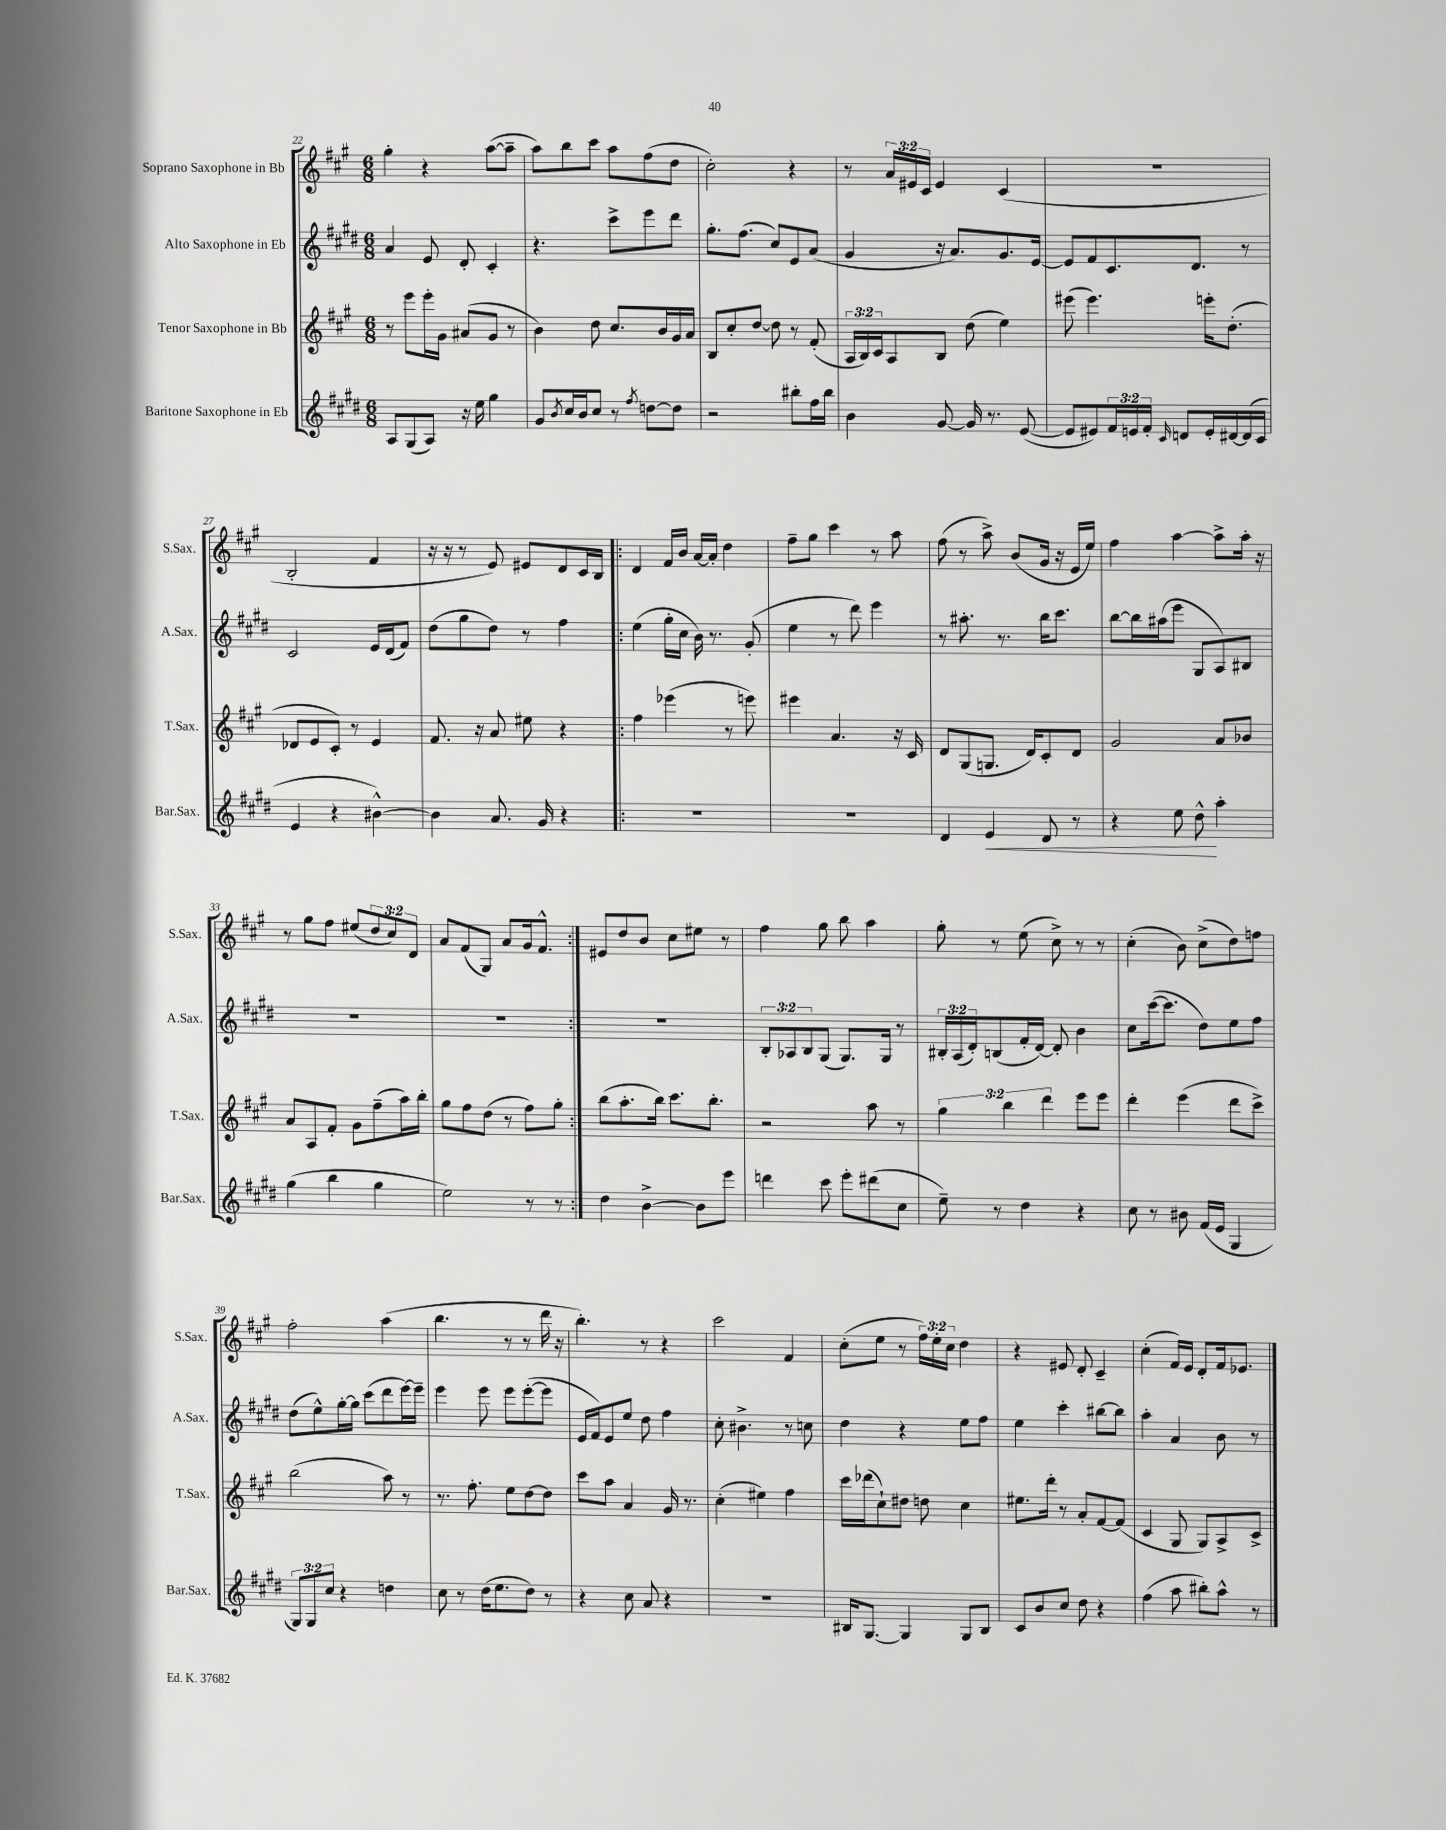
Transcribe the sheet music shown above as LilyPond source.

<<
\new StaffGroup <<
\new Staff = "s0" \with { instrumentName = "Soprano Saxophone in Bb" shortInstrumentName = "S.Sax." } {
    \clef treble \key a \major \numericTimeSignature \time 6/8 \override Staff.TupletNumber.text = #tuplet-number::calc-fraction-text
    gis''4-. r4 a''8~( a''8-- |
    a''8) b''8 cis'''8 a''8 fis''8( d''8 |
    cis''2-.) r4 |
    r8 \tuplet 3/2 { a'16 eis'16 cis'16 } eis'4 cis'4( |
    R2. |
    b2-. fis'4 |
    r16 r16 r8 e'8) eis'8 d'8 cis'16 b16 |
    \repeat volta 2 { d'4 fis'16 b'16 a'16~ a'16-. d''4 |
    fis''8-- gis''8 cis'''4 r8 a''8 |
    fis''8( r8 a''8->) b'8( gis'16 r16 e'16 e''16) |
    fis''4 a''4~ a''8-> a''16-. r16 |
    r8 gis''8 fis''8 eis''8( \tuplet 3/2 { d''8 cis''8) d'8 } |
    a'8 fis'8( gis8) a'8 gis'16 fis'8.-^ | }
    eis'8 d''8 b'8 cis''8 eis''8 r8 |
    fis''4 gis''8 b''8 a''4 |
    gis''8-. r8 e''8( cis''8->) r8 r8 |
    cis''4-.( b'8) cis''8->( d''8) f''8 |
    fis''2-. a''4( |
    b''4. r8 r8 d'''16 r16 |
    b''4.-.) r8 r4 |
    cis'''2 fis'4 |
    cis''8-.( e''8 r8 \tuplet 3/2 { fis''16) e''16-. cis''16 } d''4 |
    r4 eis'8 d'8-. cis'4-- |
    cis''4-.( fis'16) e'16 d'8-. fis'16 ees'8. \bar "|." |
}
\new Staff = "s1" \with { instrumentName = "Alto Saxophone in Eb" shortInstrumentName = "A.Sax." } {
    \clef treble \key e \major \numericTimeSignature \time 6/8 \override Staff.TupletNumber.text = #tuplet-number::calc-fraction-text
    a'4 e'8 dis'8-. cis'4-. |
    r4. cis'''8-> e'''8 dis'''8 |
    gis''8.-. fis''8.( cis''8) e'8 a'8( |
    gis'4 r16 a'8.) gis'8. e'16~ |
    e'8 fis'8 cis'8. dis'8. r8 |
    cis'2 e'16 dis'16( fis'8) |
    dis''8( gis''8 dis''8) r8 fis''4 |
    \repeat volta 2 { e''4( gis''16-. cis''16 b'16) r8. gis'8-.( |
    e''4 r8 dis'''8) e'''4 |
    r8 ais''8.-. r8. b''16 cis'''8. |
    b''8~ b''16 ais''16( e'''8 gis8 a8) bis8 |
    R2. |
    R2. | }
    R2. |
    \tuplet 3/2 { b8-. aes8 b8 } gis8( gis8.) gis16 r8 |
    \tuplet 3/2 { bis16-. a16( dis'16-.) } b8( fis'16-. dis'16~) dis'8-. b'4 |
    cis''8 cis'''16~( cis'''8. dis''8) e''8 fis''8 |
    dis''8( e''8-^) gis''16~-. gis''16 cis'''8( dis'''8 e'''16~) e'''16-- |
    e'''4 e'''8 e'''8 e'''8~-.( e'''8 |
    e'16 fis'16) e'8 e''8 dis''8 fis''4 |
    cis''8-. bis'4.-> r8 c''8 |
    dis''4 r4 e''8 fis''8 |
    e''4 cis'''4-. bis''8~ bis''8 |
    a''4-. a'4 b'8 r8 \bar "|." |
}
\new Staff = "s2" \with { instrumentName = "Tenor Saxophone in Bb" shortInstrumentName = "T.Sax." } {
    \clef treble \key a \major \numericTimeSignature \time 6/8 \override Staff.TupletNumber.text = #tuplet-number::calc-fraction-text
    r8 e'''8 e'''16-. gis'16 ais'8( gis'8 r8 |
    b'4) d''8 cis''8. b'16 gis'16 a'16 |
    b8 cis''8-. d''8~ d''8 r8 fis'8-.( |
    \tuplet 3/2 { a16 b16) cis'16 } a8 b8 d''8( e''4) |
    eis'''8( eis'''4.) e'''16-. d''8.-.( |
    des'8 e'8 cis'8-.) r8 e'4 |
    fis'8. r16 a'8 eis''8 r4 |
    \repeat volta 2 { fis''4 ees'''4( r8 e'''8) |
    eis'''4 a'4. r16 cis'16 |
    d'8 gis8( g8. d'16) cis'8-. d'8 |
    gis'2 a'8 bes'8 |
    a'8 a8 fis'8-. gis'8 fis''8--( a''16) b''16-. |
    gis''8 fis''8 d''8( r8 fis''8) gis''8-. | }
    b''8( a''8.-. b''16) cis'''8. b''8.-. |
    r2 a''8 r8 |
    \tuplet 3/2 { gis''4 b''4 d'''4 } e'''8 e'''8 |
    d'''4-. e'''4( d'''8 cis'''8->) |
    b''2( a''8) r8 |
    r8. fis''8.-. e''8 d''8~ d''8 |
    cis'''8 a''8 a'4 gis'16 r8. |
    cis''4-.( eis''4) fis''4 |
    cis'''16 des'''16( cis''8-!) dis''8 d''8 cis''4 |
    eis''8. d'''16-. r8 a'8-. fis'8~ fis'8( |
    cis'4 gis8 gis8) a8-> cis'8-> \bar "|." |
}
\new Staff = "s3" \with { instrumentName = "Baritone Saxophone in Eb" shortInstrumentName = "Bar.Sax." } {
    \clef treble \key e \major \numericTimeSignature \time 6/8 \override Staff.TupletNumber.text = #tuplet-number::calc-fraction-text
    a8 gis8( a8) r16 e''16 gis''4 |
    gis'8 \acciaccatura { b'8 } cis''16 b'16 cis''8 r8 \acciaccatura { fis''8 } d''8~ d''8 |
    r2 bis''8-. fis''16 bis''16 |
    b'4 gis'8~ gis'16 r8. e'8~( |
    e'8 eis'8) \tuplet 3/2 { fis'16 e'16 fis'16-. } \grace { cis'16 } d'8 e'16-. dis'16~ dis'16( cis'16 |
    e'4 r4 bis'4~-^) |
    bis'4 a'8. gis'16 r4 |
    \repeat volta 2 { R2. |
    R2. |
    dis'4 e'4\< dis'8 r8 |
    r4 e''8 dis''8-^\! a''4-. |
    gis''4( b''4 gis''4 |
    e''2) r8 r8 | }
    dis''4 b'4~-> b'8 e'''8 |
    d'''4 cis'''8 e'''8-. dis'''8( cis''8 |
    e''8--) r8 dis''4 r4 |
    cis''8 r8 bis'8 fis'16( e'16 gis4 |
    \tuplet 3/2 { gis8) gis8 cis''8 } r4 d''4 |
    cis''8 r8 dis''16( e''8. dis''8) r8 |
    r4 cis''8 a'8 r4 |
    R2. |
    bis16 gis8.~ gis4 gis8 bis8 |
    cis'8 b'8 cis''8 dis''8 r4 |
    fis''4( a''8 bis''8-.) a''8-^ r8 \bar "|." |
}
>>
>>
\layout { \context { \Score currentBarNumber = #22 } }
